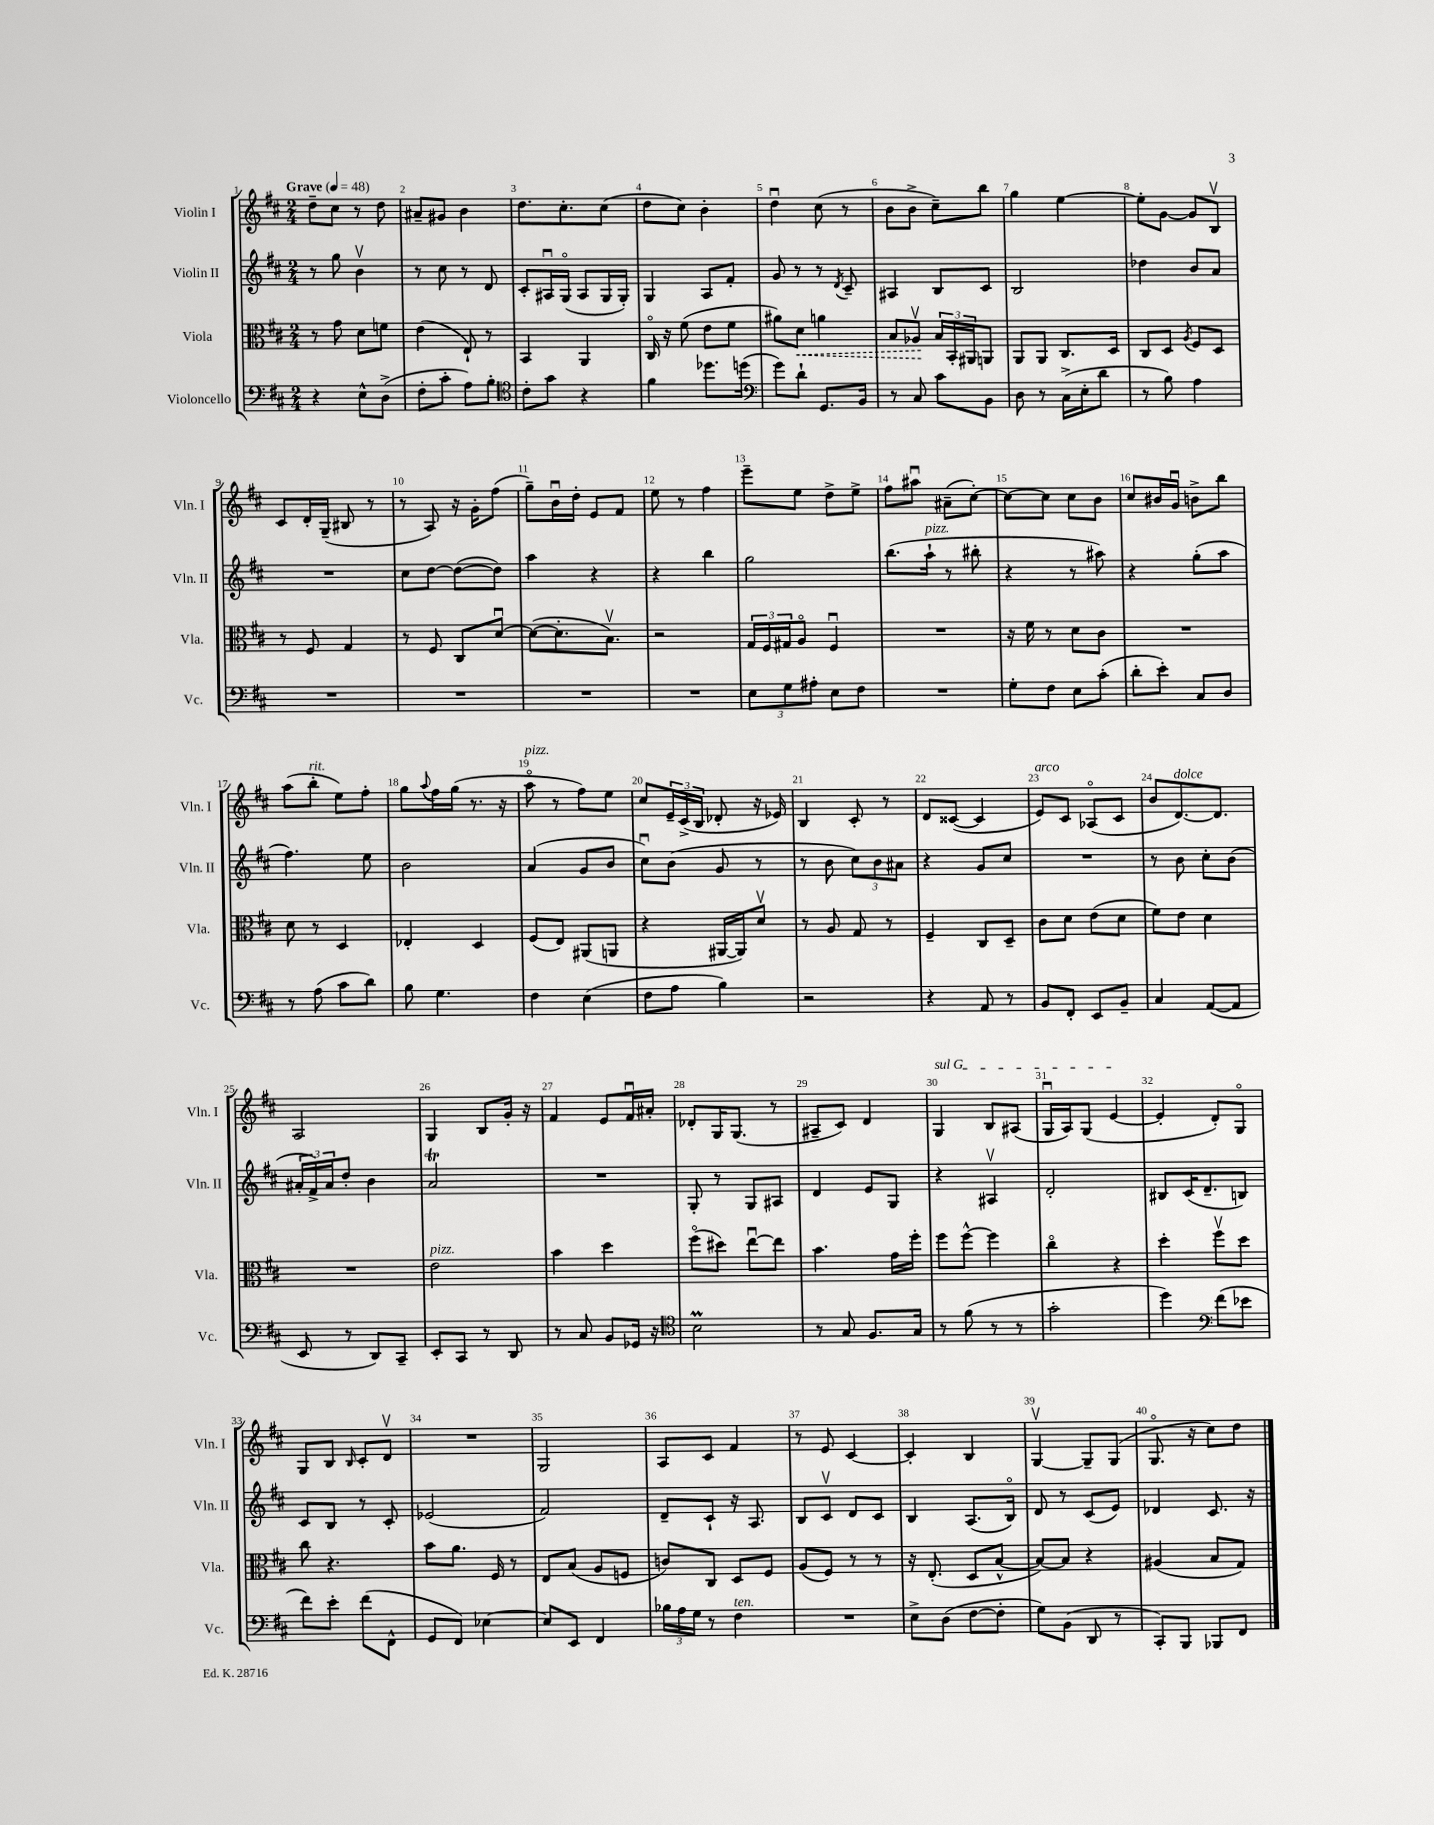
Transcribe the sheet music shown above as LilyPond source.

<<
\new StaffGroup <<
\new Staff = "s0" \with { instrumentName = "Violin I" shortInstrumentName = "Vln. I" } {
    \clef treble \key d \major \numericTimeSignature \time 2/4 \tempo "Grave" 4 = 48
    d''8-- cis''8 r8 d''8 |
    ais'8-- gis'8 b'4 |
    d''8. cis''8.-. cis''8( |
    d''8 cis''8) b'4-. |
    d''4\downbow cis''8( r8 |
    b'8 b'8-> cis''8--) b''8 |
    g''4 e''4~ |
    e''8-. g'8~ g'8 b8\upbow |
    cis'8 d'16-. g16--( bis8 r8 |
    r8 a8) r16 g'16-. fis''8( |
    g''8--) b'16\downbow d''16-. e'8 fis'8 |
    e''8 r8 fis''4 |
    e'''8-- e''8 d''8-> e''8-> |
    fis''8 ais''8\downbow ais'8--( cis''8~-.) |
    cis''8~ cis''8 cis''8 b'8 |
    cis''8 bis'16 g'16\downbow b'8-> b''8 |
    a''8( b''8-.^\markup { \italic "rit." } e''8) fis''8-. |
    g''8 \appoggiatura { a''8 } fis''16 g''16( r8. r16 |
    a''8\flageolet^\markup { \italic "pizz." } r8 fis''8) e''8 |
    cis''8 \tuplet 3/2 { e'16-- cis'16->( b16 } des'8-. r16 ees'16) |
    b4 cis'8-. r8 |
    d'8 cisis'8~( cisis'4 |
    e'8^\markup { \italic "arco" }) cis'8 aes8\flageolet( cis'8 |
    b'8 d'8.~^\markup { \italic "dolce" }) d'8. |
    a2 |
    g4 b8 g'16-. r16 |
    fis'4 e'8 fis'16\downbow ais'16-. |
    des'8-. g16 g8.( r8 |
    ais8-- cis'8) d'4 |
    \once \override TextSpanner.bound-details.left.text = \markup { \italic "sul G" } g4\startTextSpan b8 ais8( |
    g16\downbow a16) g8( e'4~\stopTextSpan |
    e'4-. d'8-.) g8\flageolet |
    g8 b8 \grace { b16 } cis'8-. d'8\upbow |
    R2 |
    g2 |
    a8 cis'8 fis'4 |
    r8 e'8 cis'4~ |
    cis'4-. b4 |
    g4~\upbow g8-- g8( |
    g8.\flageolet r16 cis''8) d''8 \bar "|." |
}
\new Staff = "s1" \with { instrumentName = "Violin II" shortInstrumentName = "Vln. II" } {
    \clef treble \key d \major \numericTimeSignature \time 2/4
    r8 g''8 b'4\upbow |
    r8 cis''8 r8 d'8 |
    cis'8-. ais16\downbow g16\flageolet( ais8 g16 g16-.) |
    g4 a8 fis'8-. |
    g'8 r8 r8 \acciaccatura { d'8 } cis'8-- |
    ais4 b8 cis'8 |
    b2 |
    des''4 b'8 a'8 |
    R2 |
    cis''8 d''8~ d''8~( d''8) |
    a''4 r4 |
    r4 b''4 |
    g''2 |
    b''8.( a''16-!^\markup { \italic "pizz." } r8 bis''8-. |
    r4 r8 ais''8) |
    r4 g''8-.( a''8 |
    fis''4.) e''8 |
    b'2 |
    a'4( g'8 b'8 |
    cis''8\downbow) b'8( g'8 r8 |
    r8 b'8 \tuplet 3/2 { cis''8) b'8 ais'8 } |
    r4 g'8 cis''8 |
    R2 |
    r8 b'8 cis''8-. b'8( |
    \tuplet 3/2 { ais'16-. fis'16->) ais'16 } d''8-. b'4 |
    a'2\trill |
    R2 |
    g8-. r8 g8 ais8 |
    d'4 e'8 g8 |
    r4 ais4\upbow |
    d'2-. |
    bis8 cis'16( d'8.-- b8) |
    cis'8 b8 r8 cis'8-. |
    ees'2( |
    fis'2) |
    d'8-- cis'8-! r16 a8. |
    b8 cis'8\upbow d'8 cis'8 |
    b4 a8.( b16\flageolet) |
    d'8 r8 cis'8( e'8) |
    des'4 cis'8. r16 \bar "|." |
}
\new Staff = "s2" \with { instrumentName = "Viola" shortInstrumentName = "Vla." } {
    \clef alto \key d \major \numericTimeSignature \time 2/4
    r8 g'8 d'8 f'8 |
    e'4( e8-!) r8 |
    b,4 a,4 |
    cis16\flageolet r16 fis'8( e'8 fis'8 |
    ais'8) \once \override Hairpin.style = #'dashed-line d'8\< a'4 |
    b8 aes8\upbow\! \tuplet 3/2 { b16 b,16-. ais,16 } a,8 |
    a,8 a,8 cis8. d16 |
    cis8 d8 \acciaccatura { a8 } fis8 d8 |
    r8 fis8 g4 |
    r8 fis8 cis8 d'8~\downbow |
    d'8~( d'8.-. b8.\upbow) |
    r2 |
    \tuplet 3/2 { g16 fis16 gis16 } a8\flageolet fis4\downbow |
    R2 |
    r16 fis'16 r8 d'8 cis'8 |
    R2 |
    d'8 r8 d4 |
    ees4-. d4 |
    fis8( e8) ais,8( a,8 |
    r4 ais,16~ ais,16) d'8\upbow |
    r8 a8 g8 r8 |
    fis4-- cis8 d8-- |
    cis'8 d'8 e'8( d'8 |
    fis'8) e'8 d'4 |
    R2 |
    e'2^\markup { \italic "pizz." } |
    b'4 d''4 |
    fis''8\flageolet( dis''8) e''8~\downbow e''8 |
    b'4. g'16 fis''16-. |
    fis''8 fis''8~-^ fis''4 |
    cis''4\flageolet r4 |
    d''4-. fis''8\upbow d''8 |
    cis''8 r4. |
    b'8 a'8. fis16 r8 |
    e8 b8( a8 f8 |
    c'8) cis8 d8 fis8 |
    a8( fis8) r8 r8 |
    r16 e8.-.( d8 b8~-^ |
    b8~) b8 r4 |
    ais4( b8 g8) \bar "|." |
}
\new Staff = "s3" \with { instrumentName = "Violoncello" shortInstrumentName = "Vc." } {
    \clef bass \key d \major \numericTimeSignature \time 2/4
    r4 e8-^ d8->( |
    fis8-. cis'8-. a8) b8-. |
    \clef tenor cis'8-. g'8 r4 |
    fis'4 des''8. d''16( |
    \clef bass g'8) d'8-! g,8. b,16 |
    r8 cis8 cis'8 b,8 |
    d8 r8 cis16->( e16-. d'8 |
    r8 b8) a4 |
    R2 |
    R2 |
    R2 |
    R2 |
    \tuplet 3/2 { e8 g8 ais8-. } e8 fis8 |
    R2 |
    g8-. fis8 e8 cis'8-.( |
    d'8-. e'8-.) cis8 d8 |
    r8 a8( cis'8 d'8) |
    b8 g4. |
    fis4 e4( |
    fis8 a8 b4) |
    r2 |
    r4 a,8 r8 |
    b,8 fis,8-. e,8 b,8-- |
    cis4 a,8~( a,8 |
    e,8 r8 d,8) cis,8-- |
    e,8-. cis,8 r8 d,8 |
    r8 cis8 b,8 ges,16 r16 |
    \clef tenor b2\prall |
    r8 g8 fis8. g16 |
    r8 fis'8( r8 r8 |
    g'2-. |
    d''4) \clef bass fis'8( ees'8 |
    fis'8) e'8-. fis'8( fis,8-^ |
    g,8 fis,8) ees4~ |
    ees8 e,8 fis,4 |
    \tuplet 3/2 { bes16 a16 g16 } r8 fis4^\markup { \italic "ten." } |
    R2 |
    e8-> d8( fis8~ fis8-. |
    g8) b,8( d,8 r8 |
    cis,8-.) b,,8 bes,,8 fis,8 \bar "|." |
}
>>
>>
\layout { \context { \Score \override BarNumber.break-visibility = ##(#f #t #t) barNumberVisibility = #all-bar-numbers-visible } }
